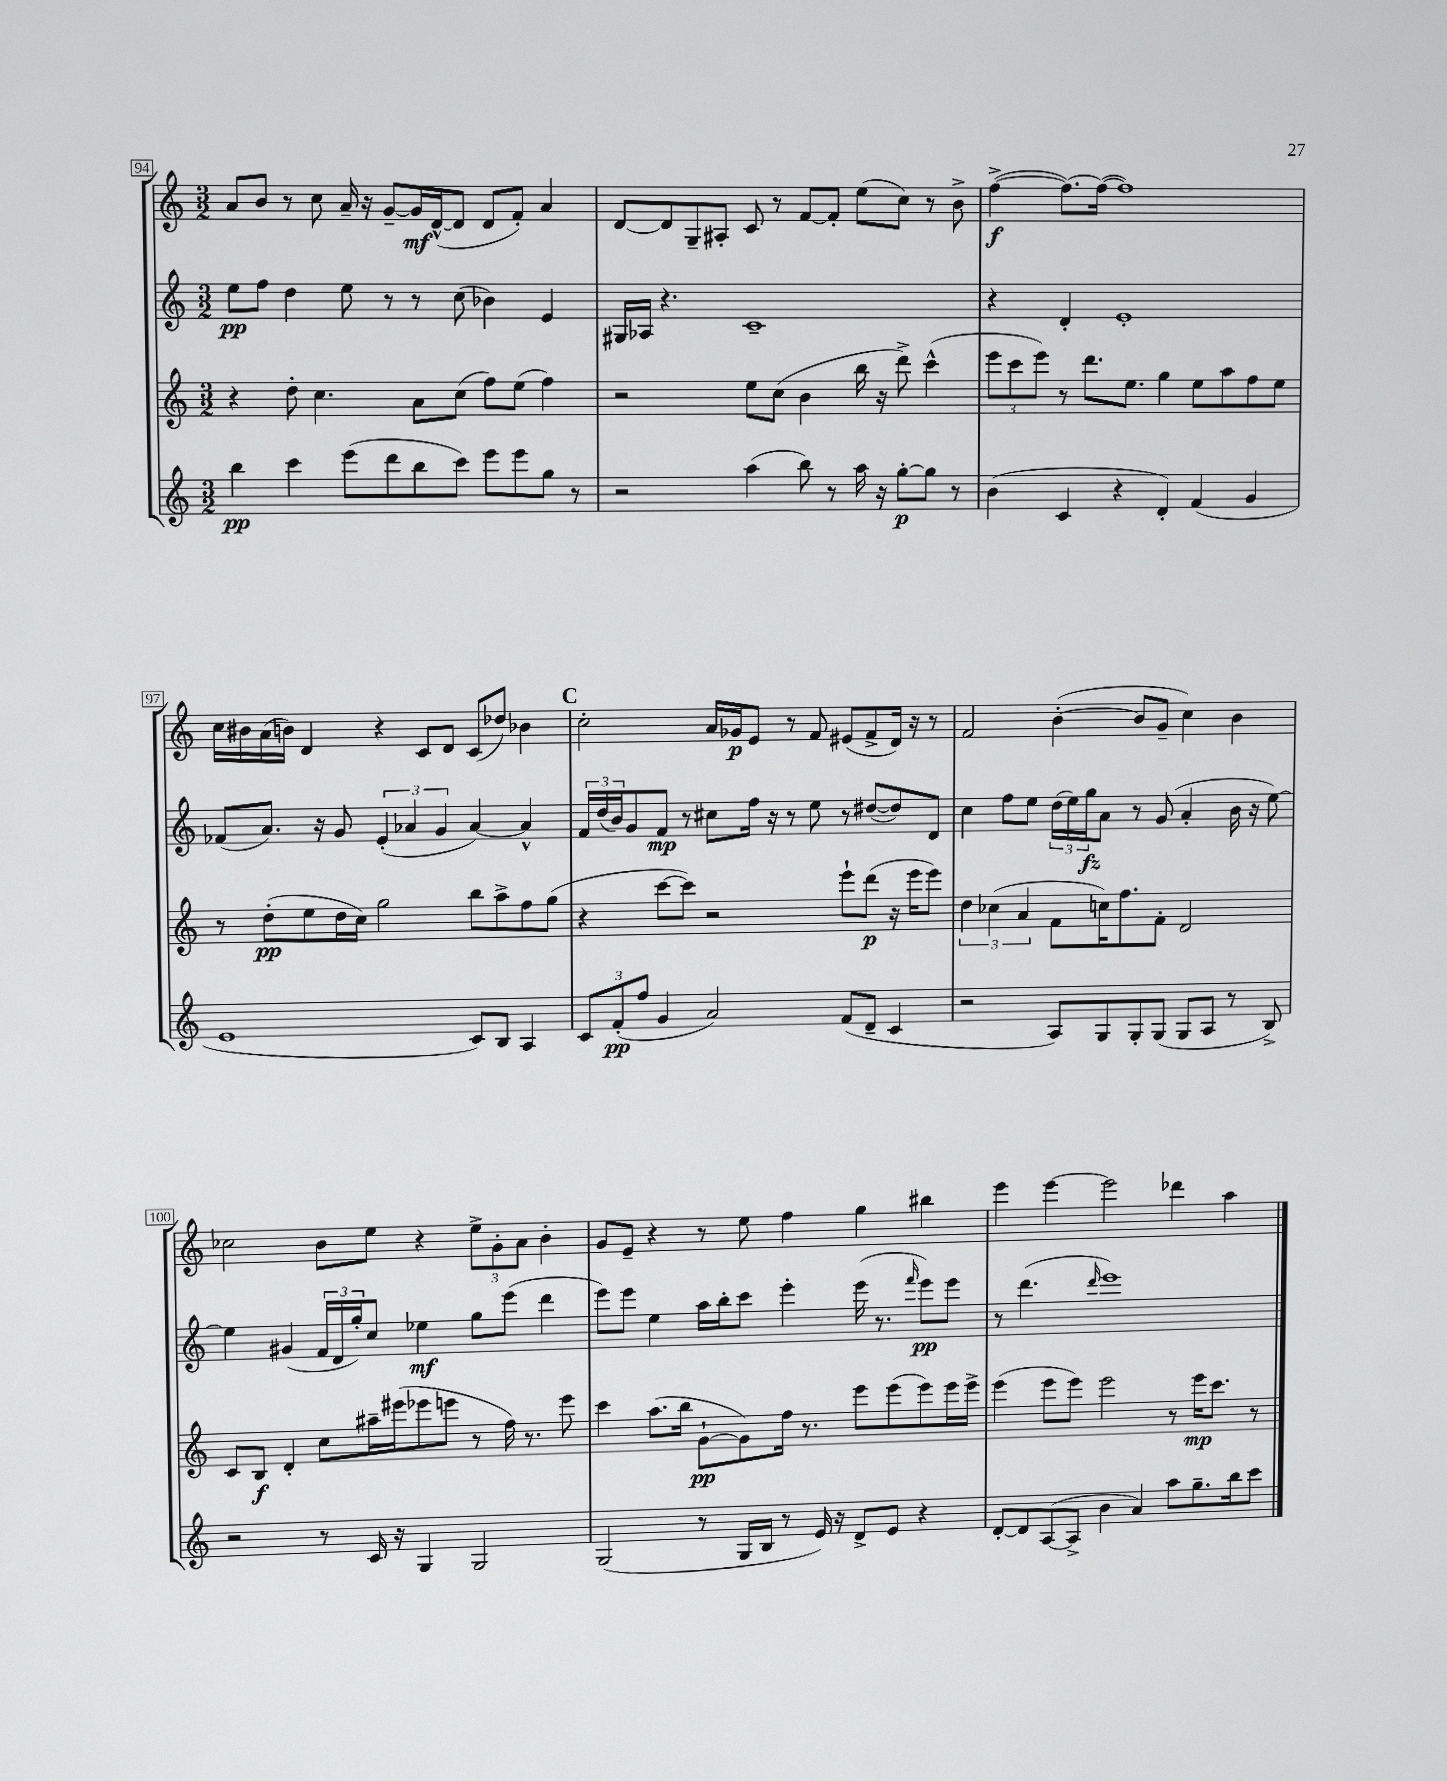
<<
\new StaffGroup <<
\new Staff = "s0" {
    \clef treble \key c \major \numericTimeSignature \time 3/2
    a'8 b'8 r8 c''8 a'16-- r16 g'8~-- g'16\mf d'16~-^( d'8 d'8 f'8-.) a'4 |
    d'8~ d'8 g8-- ais8-. c'8 r8 f'8~ f'8-. e''8( c''8) r8 b'8-> |
    f''4~->\f( f''8.~) f''16~( f''1) |
    c''16 bis'16 a'16( b'16) d'4 r4 c'8 d'8 c'8( des''8) bes'4 |
    \mark \markup { \bold "C" } c''2-. a'16 ges'16\p e'8 r8 f'8 eis'8( f'8-> d'16) r16 r8 |
    f'2 b'4~-.( b'8 g'8-- c''4) b'4 |
    ces''2 b'8 e''8 r4 \tuplet 3/2 { e''8-> g'8-. a'8 } b'4-. |
    g'8 e'8-- r4 r8 e''8 f''4 g''4 bis''4 |
    e'''4 e'''4~ e'''2 des'''4 a''4 \bar "|." |
}
\new Staff = "s1" {
    \clef treble \key c \major \numericTimeSignature \time 3/2
    e''8\pp f''8 d''4 e''8 r8 r8 c''8( bes'4) e'4 |
    gis16 aes16 r4. c'1-- |
    r4 d'4-. e'1-. |
    fes'8( a'8.) r16 g'8 \tuplet 3/2 { e'4-.( aes'4 g'4 } aes'4~) aes'4-^ |
    \mark \markup { \bold "C" } \tuplet 3/2 { f'16 d''16( b'16) } g'8 f'8\mp r8 cis''8 f''16 r16 r8 e''8 r8 dis''8~( dis''8) d'8 |
    c''4 f''8 e''8 \tuplet 3/2 { d''16( e''16) g''16\fz } a'8 r8 g'8( a'4-. b'16 r16 e''8~) |
    e''4 gis'4( \tuplet 3/2 { f'16 d'16 g''16-.) } c''8 ees''4\mf g''8 e'''8( d'''4 |
    e'''8) e'''8 e''4 a''16 b''16-. c'''8 e'''4-. e'''16( r8. \grace { f'''16 } e'''8\pp) e'''8 |
    r8 d'''4.( \grace { d'''16 } e'''1) \bar "|." |
}
\new Staff = "s2" {
    \clef treble \key c \major \numericTimeSignature \time 3/2
    r4 d''8-. c''4. a'8 c''8( f''8) e''8( f''4) |
    r2 e''8 c''8( b'4 b''16 r16 d'''8->) c'''4-^( |
    \tuplet 3/2 { e'''8 c'''8 e'''8) } r8 d'''8. e''8. g''4 e''8 a''8 f''8 e''8 |
    r8 d''8-.\pp( e''8 d''16 c''16) g''2 b''8 a''8-> f''8 g''8( |
    \mark \markup { \bold "C" } r4 c'''8~ c'''8) r2 e'''8-! d'''8\p( r16 e'''16 e'''8) |
    \tuplet 3/2 { d''4 ces''4( a'4 } f'8 c''16) f''8. f'8-. d'2 |
    c'8 b8\f d'4-. c''8 ais''16-- eis'''16( ees'''8 e'''8 r8 f''16) r8. e'''8 |
    c'''4 a''8.( b''16 g'8~-!\pp g'8) f''16 r8. e'''8 e'''8( e'''8) e'''16 e'''16-> |
    e'''4( e'''8 e'''8) e'''2 r8 e'''16\mp c'''8. r8 \bar "|." |
}
\new Staff = "s3" {
    \clef treble \key c \major \numericTimeSignature \time 3/2
    b''4\pp c'''4 e'''8( d'''8 b''8 c'''8) e'''8 e'''8 g''8 r8 |
    r2 a''4( b''8) r8 a''16 r16 g''8~-.\p g''8 r8 |
    b'4( c'4 r4 d'4-.) f'4( g'4 |
    e'1 c'8) b8 a4 |
    \mark \markup { \bold "C" } \tuplet 3/2 { c'8 f'8-.\pp( f''8 } g'4 a'2) f'8( d'8-- c'4 |
    r2 a8) g8 g8-. g8( g8 a8 r8 b8->) |
    r2 r8 c'16 r16 g4 g2 |
    g2( r8 g16 b16 r8 e'16) r16 d'8-> e'8 r4 |
    d'8~-. d'8 a8~( a8-> b'4 a'4) a''8 g''8.-- b''16 c'''8 \bar "|." |
}
>>
>>
\layout { \context { \Score currentBarNumber = #94 \override BarNumber.stencil = #(make-stencil-boxer 0.1 0.3 ly:text-interface::print) } }
